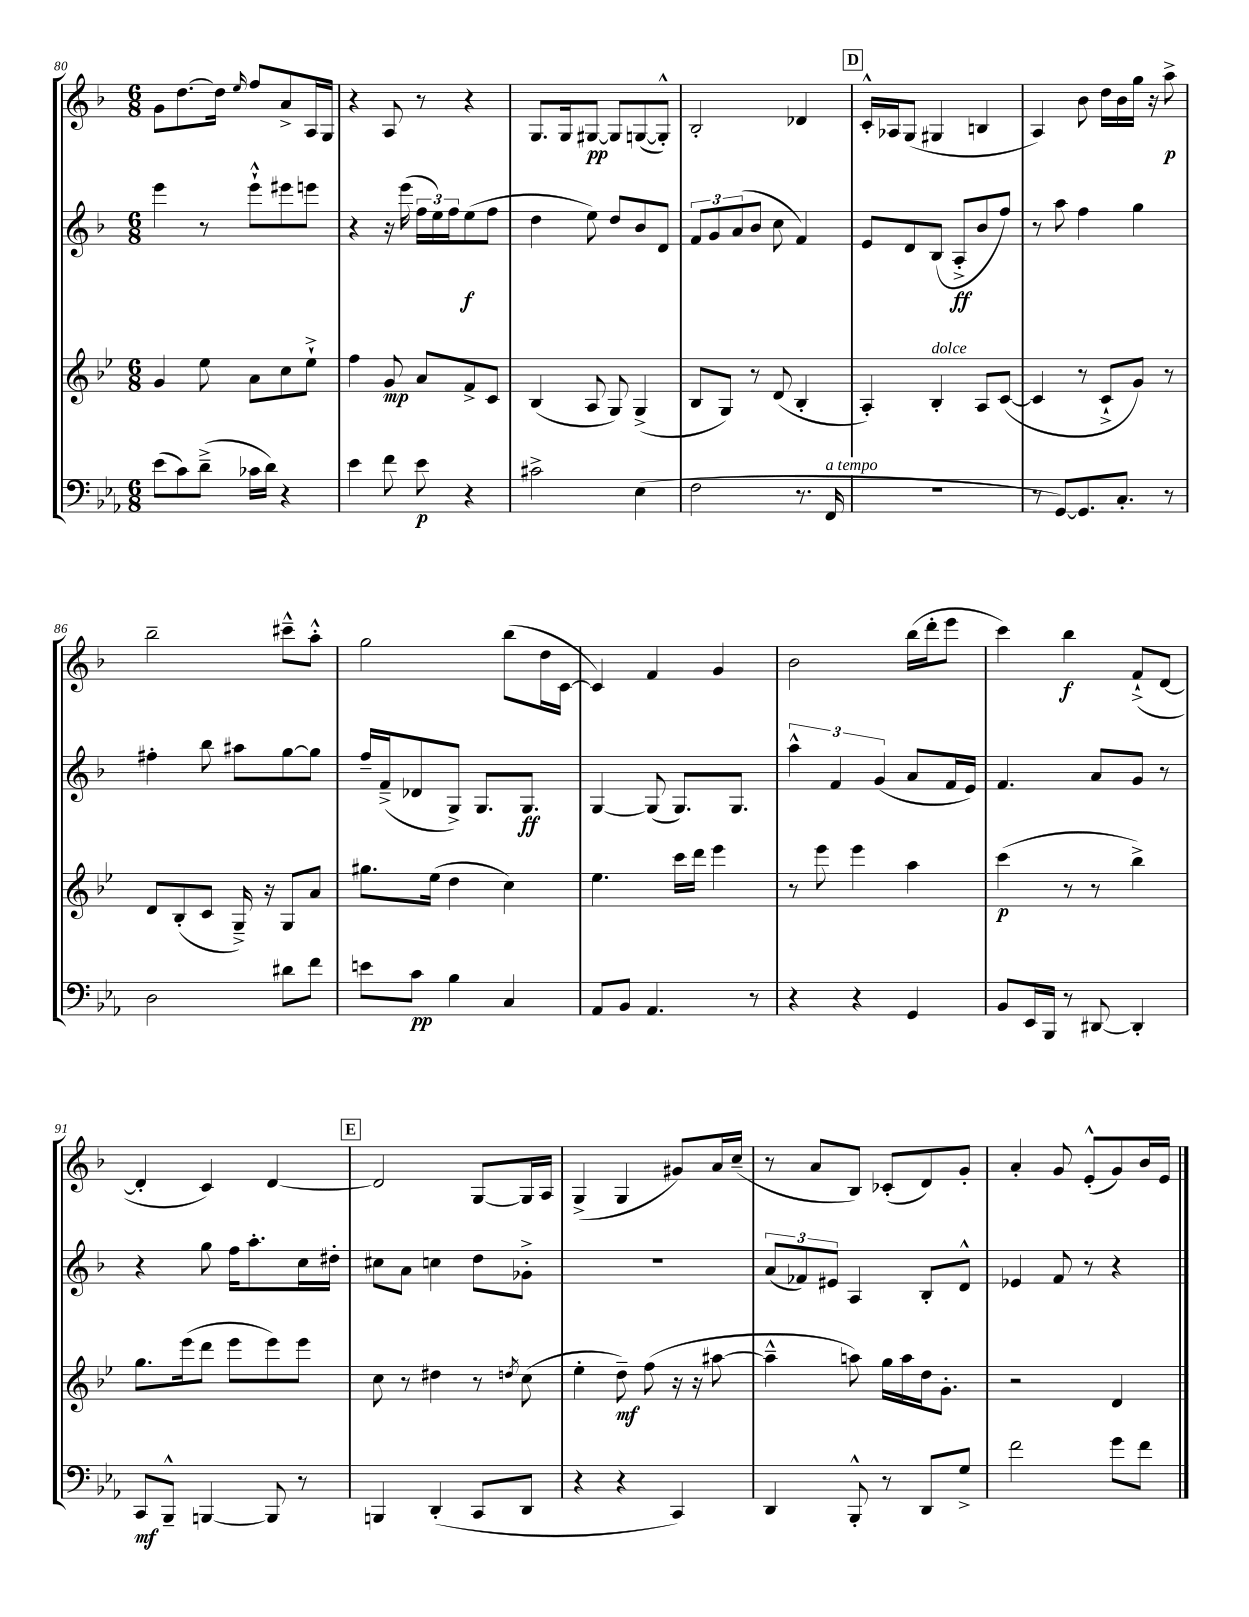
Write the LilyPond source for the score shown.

<<
\new StaffGroup <<
\new Staff = "s0" {
    \clef treble \key f \major \numericTimeSignature \time 6/8
    g'8 d''8.~ d''16 \grace { e''16 } f''8 a'8-> a16 g16 |
    r4 a8 r8 r4 |
    g8. g16 gis8~\pp gis8 g8~( g8-.-^) |
    bes2-. des'4 |
    \mark \markup { \box "D" } c'16-.-^ aes16 g8( gis4 b4 |
    a4) bes'8 d''16 bes'16 g''16 r16 a''8->\p |
    bes''2-- cis'''8---^ a''8-.-^ |
    g''2 bes''8( d''16 c'16~ |
    c'4) f'4 g'4 |
    bes'2 bes''16( d'''16-. e'''8 |
    c'''4) bes''4\f f'8-!->( d'8~ |
    d'4-. c'4) d'4~ |
    \mark \markup { \box "E" } d'2 g8~ g16 a16 |
    g4->( g4 gis'8) a'16 c''16--( |
    r8 a'8 bes8) ces'8-.( d'8) g'8-. |
    a'4-. g'8 e'8-.-^( g'8) bes'16 e'16 \bar "|." |
}
\new Staff = "s1" {
    \clef treble \key f \major \numericTimeSignature \time 6/8
    e'''4 r8 e'''8-!-^ eis'''8 e'''8 |
    r4 r16 e'''16( \tuplet 3/2 { f''16 e''16) f''16 } e''8\f( f''8 |
    d''4 e''8) d''8 bes'8 d'8 |
    \tuplet 3/2 { f'8 g'8 a'8( } bes'8 c''8 f'4) |
    \mark \markup { \box "D" } e'8 d'8 bes8( a8-.->\ff bes'8 f''8) |
    r8 a''8 f''4 g''4 |
    fis''4-. bes''8 ais''8 g''8~ g''8 |
    f''16-- f'16--->( des'8 g8->) g8. g8.\ff |
    g4~ g8( g8.) g8. |
    \tuplet 3/2 { a''4-^ f'4 g'4( } a'8 f'16 e'16) |
    f'4. a'8 g'8 r8 |
    r4 g''8 f''16 a''8.-. c''16 dis''16-. |
    \mark \markup { \box "E" } cis''8 a'8 c''4 d''8 ges'8-.-> |
    R2. |
    \tuplet 3/2 { a'8( fes'8) eis'8 } a4 bes8-. d'8-^ |
    ees'4 f'8 r8 r4 \bar "|." |
}
\new Staff = "s2" {
    \clef treble \key bes \major \numericTimeSignature \time 6/8
    g'4 ees''8 a'8 c''8 ees''8-!-> |
    f''4 g'8\mp a'8 f'8-> c'8 |
    bes4( a8 g8) g4->( |
    bes8 g8) r8 d'8( bes4-. |
    \mark \markup { \box "D" } a4-.) bes4-.^\markup { \italic "dolce" } a8 c'8~( |
    c'4 r8 c'8-!-> g'8) r8 |
    d'8 bes8-.( c'8 g16--->) r16 g8 a'8 |
    gis''8. ees''16( d''4 c''4) |
    ees''4. c'''16 d'''16 ees'''4 |
    r8 ees'''8 ees'''4 a''4 |
    c'''4\p( r8 r8 bes''4->) |
    g''8. ees'''16( d'''8 ees'''8 ees'''8) ees'''8 |
    \mark \markup { \box "E" } c''8 r8 dis''4 r8 \acciaccatura { d''8 } c''8( |
    ees''4-. d''8--\mf) f''8( r16 r16 ais''8~ |
    ais''4---^ a''8) g''16 a''16 d''16 g'8.-. |
    r2 d'4 \bar "|." |
}
\new Staff = "s3" {
    \clef bass \key ees \major \numericTimeSignature \time 6/8
    ees'8( c'8) d'8--->( ces'16 d'16) r4 |
    ees'4 f'8 ees'8\p r4 |
    cis'2-> ees4( |
    f2 r8. f,16^\markup { \italic "a tempo" } |
    \mark \markup { \box "D" } R2. |
    r8 g,8~) g,8. c8.-. r8 |
    d2 dis'8 f'8 |
    e'8 c'8\pp bes4 c4 |
    aes,8 bes,8 aes,4. r8 |
    r4 r4 g,4 |
    bes,8 ees,16 bes,,16 r8 dis,8~ dis,4-. |
    c,8\mf bes,,8---^ b,,4~ b,,8 r8 |
    \mark \markup { \box "E" } b,,4 d,4-.( c,8 d,8 |
    r4 r4 c,4) |
    d,4 bes,,8-.-^ r8 d,8 g8-> |
    f'2 g'8 f'8 \bar "|." |
}
>>
>>
\layout { \context { \Score currentBarNumber = #80 } }
